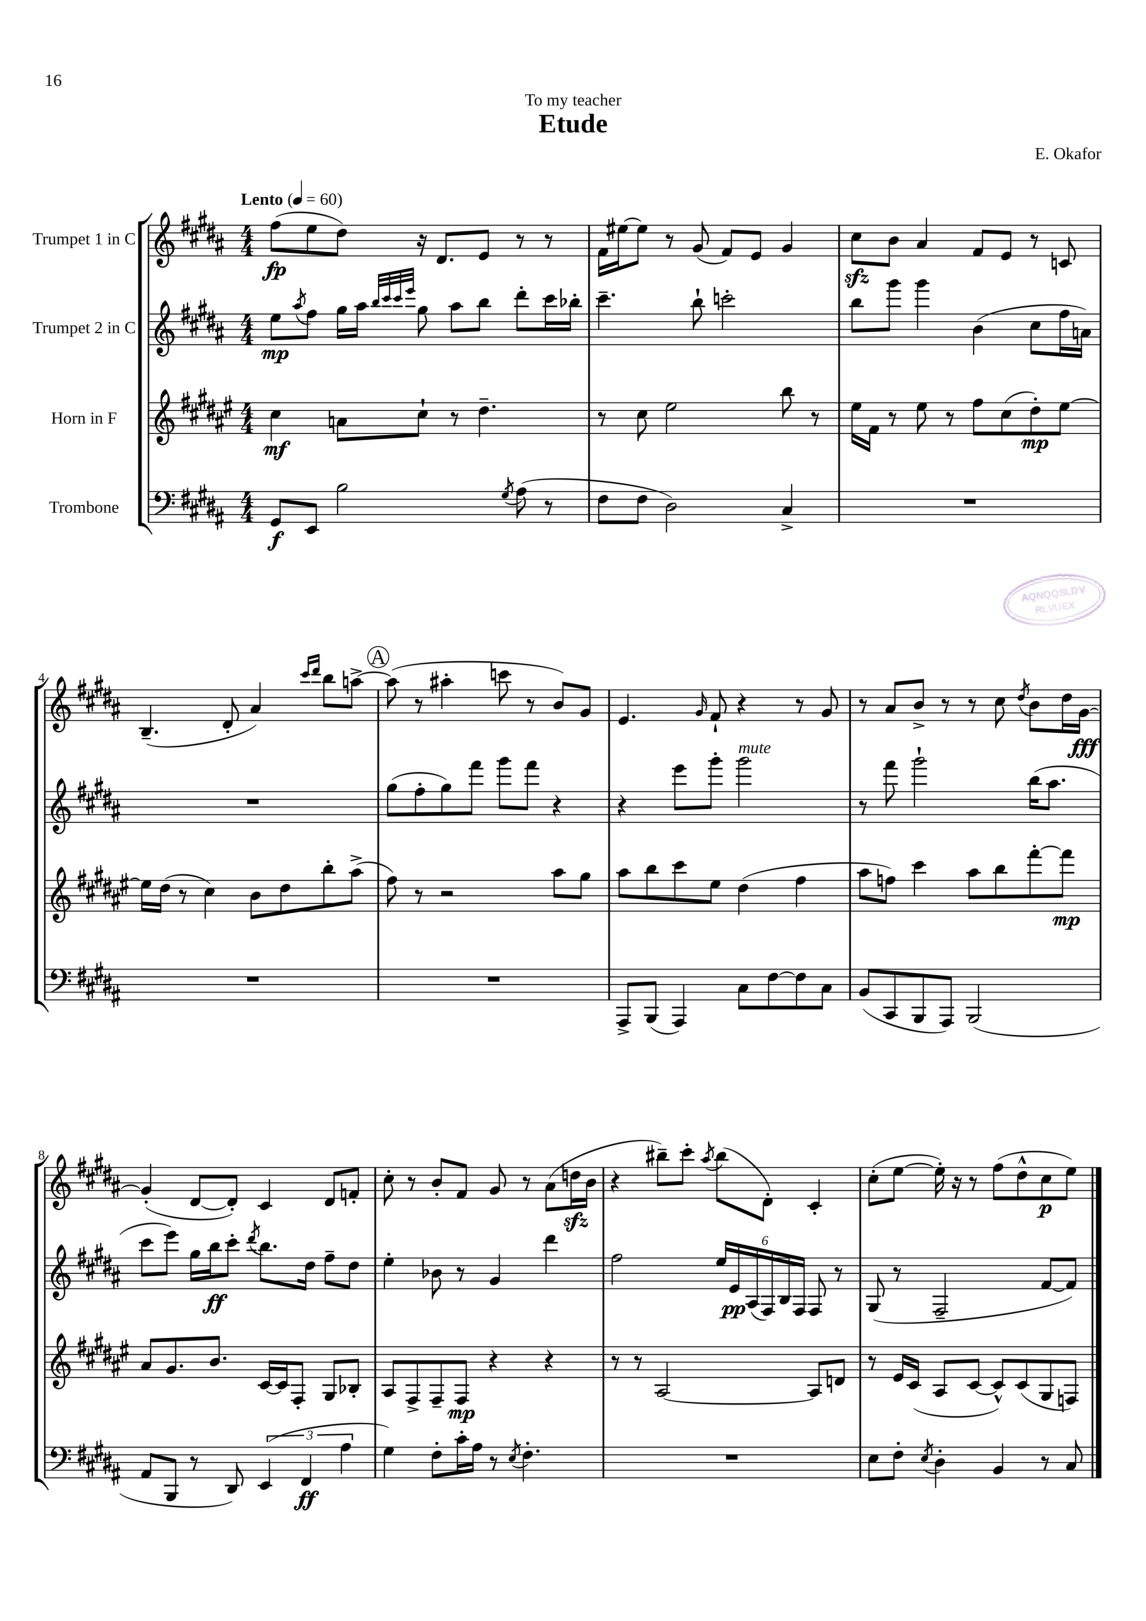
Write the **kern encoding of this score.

**kern	**kern	**kern	**kern
*staff4	*staff3	*staff2	*staff1
*clefF4	*clefG2	*clefG2	*clefG2
*k[f#c#g#d#a#]	*k[f#c#g#d#a#e#]	*k[f#c#g#d#a#]	*k[f#c#g#d#a#]
*M4/4	*M4/4	*M4/4	*M4/4
*MM60	*MM60	*MM60	*MM60
8GG#	4cc#	8ee	(8ff#
.	.	8qaa#	.
8EE	.	8ff#	8ee
2B	8a	16gg#	8dd#)
.	.	16aa#	.
.	.	32qqbb	.
.	.	32qqccc#	.
.	.	32qqccc#	.
.	.	32qqeee	.
.	8cc#`	8gg#	16r
.	.	.	8.d#
.	8r	8aa#	.
.	4.dd#~	8bb	8e
8qG#	.	.	.
(8A#	.	8ddd#'	8r
8r	.	16ccc#	8r
.	.	16bb-'	.
=	=	=	=
8F#	8r	4.ccc#~	16f#
.	.	.	[16ee#
8F#	8cc#	.	8ee#]
2D#)	2ee#	.	8r
.	.	8bb`	(8g#
.	.	2ccc'	8f#)
.	.	.	8e
4C#^	8bb	.	4g#
.	8r	.	.
=	=	=	=
1r	16ee#	8bb	8cc#
.	16f#	.	.
.	8r	8ggg#	8b
.	8ee#	4ggg#	4a#
.	8r	.	.
.	8ff#	(4b	8f#
.	(8cc#	.	8e
.	8dd#')	8cc#	8r
.	[8ee#	16ff#	8c
.	.	16a)	.
=	=	=	=
1r	16ee#]	1r	(4.B~
.	(16dd#	.	.
.	8r	.	.
.	4cc#)	.	.
.	.	.	8d#'
.	8b	.	4a#)
.	8dd#	.	.
.	.	.	16qqccc#
.	.	.	16qqddd#
.	8bb'	.	8bb
.	(8aa#^	.	[8aa^
=	=	=	=
1r	8ff#)	(8gg#	(8aa]
.	8r	8ff#'	8r
.	2r	8gg#)	4aa#'
.	.	8fff#	.
.	.	8ggg#	8ccc
.	.	8fff#	8r
.	8aa#	4r	8b)
.	8gg#	.	8g#
=	=	=	=
8AAA#^	8aa#	4r	4.e
(8BBB	8bb	.	.
4AAA#)	8ccc#	8eee	.
.	.	.	16qqg#
.	8ee#	8ggg#'	8f#`
8C#	(4dd#	2ggg#	4r
[8F#	.	.	.
8F#]	4ff#	.	8r
8C#	.	.	8g#
=	=	=	=
(8BB	8aa#	8r	8r
8CC#	8ff)	8fff#	8a#
8BBB	4ccc#	2ggg#`	8b^
8AAA#)	.	.	8r
(2BBB	8aa#	.	8r
.	8bb	.	8cc#
.	.	.	8qdd#
.	[8fff#'	(16bb	8b
.	.	8.aa#	.
.	8fff#]	.	16dd#
.	.	.	[16g#
=	=	=	=
8AA#	8a#	8ccc#	(4g#']
8BBB	8.g#	8eee)	.
8r	.	16gg#	[8d#
.	8.b	16bb	.
8DD#)	.	8ccc#'	8d#'])
.	.	8qddd#	.
(6EE	[16c#	8.bb	4c#
.	16c#]	.	.
.	8F#'	.	.
6FF#	.	.	.
.	.	16dd#	.
.	8G#	8ff#~	8d#
6A#	.	.	.
.	8B-'	8dd#	8f'
=	=	=	=
4G#)	8A#	4ee'	8cc#'
.	8F#^	.	8r
8F#'	8F#~	8b-	8b'
16c#'	8F#	8r	8f#
16A#	.	.	.
8r	4r	4g#	8g#
8qE	.	.	.
4.F#'	.	.	8r
.	4r	4ddd#	(8a#
.	.	.	16dd
.	.	.	16b
=	=	=	=
1r	8r	2ff#	4r
.	8r	.	.
.	[2A#	.	8bb#~)
.	.	.	8ccc#'
.	.	.	8qaa#
.	.	24ee	(8bb#
.	.	24e	.
.	.	(24A#	.
.	.	24F#)	8d#')
.	.	24B	.
.	.	24F#	.
.	8A#]	8F#	4c#'
.	8d	8r	.
=	=	=	=
8E	8r	(8G#	(8cc#'
8F#'	16e#	8r	[8ee
.	(16c#	.	.
8qE	.	.	.
4D#'	8A#	2F#~	16ee'])
.	.	.	16r
.	[8c#	.	8r
4BB	8c#^^])	.	(8ff#
.	(8c#	.	8dd#^^
8r	8G#	[8f#	8cc#
8C#	8F)	8f#])	8ee)
==	==	==	==
*-	*-	*-	*-
